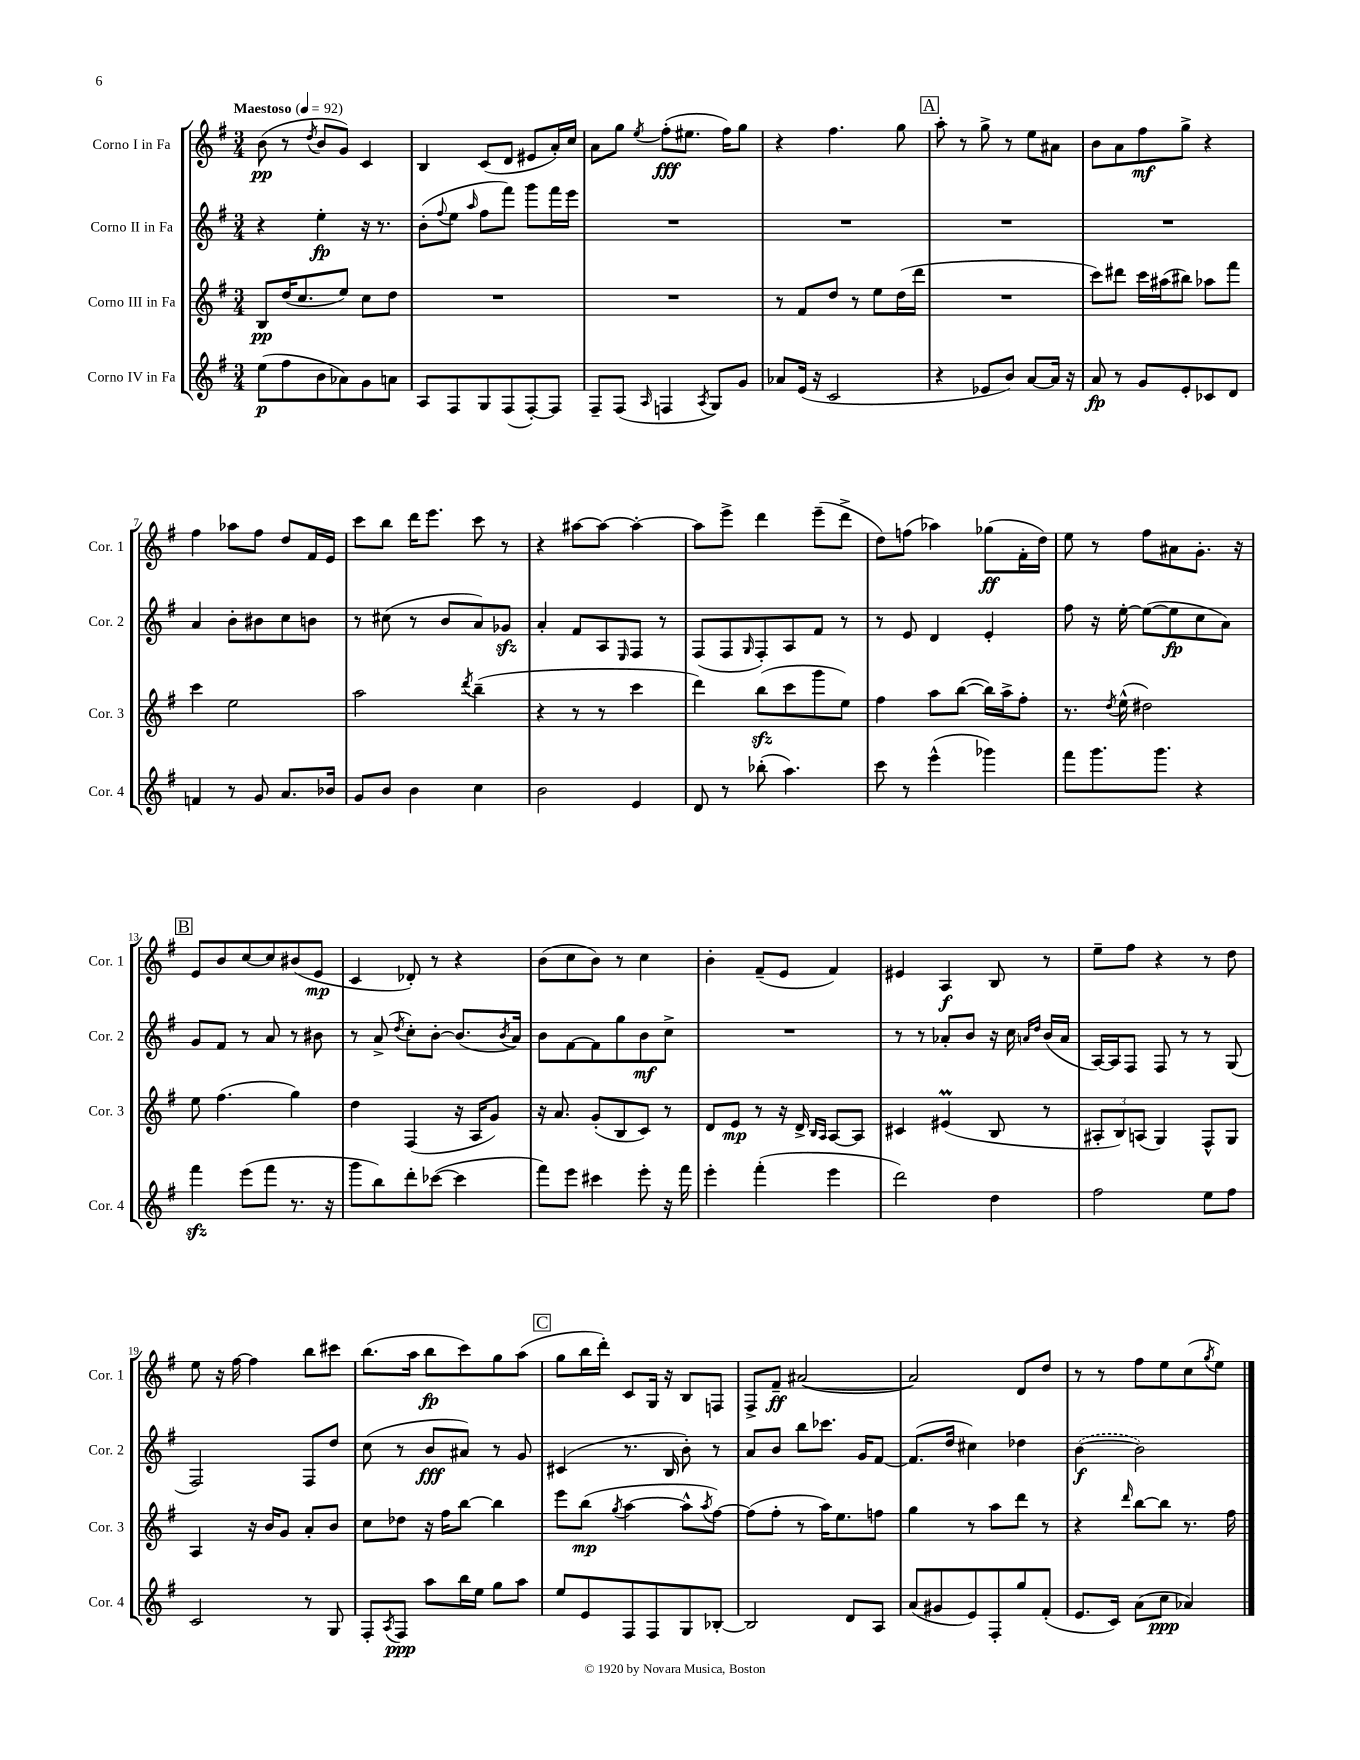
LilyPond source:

<<
\new StaffGroup <<
\new Staff = "s0" \with { instrumentName = "Corno I in Fa" shortInstrumentName = "Cor. 1" } {
    \clef treble \key g \major \numericTimeSignature \time 3/4 \tempo "Maestoso" 4 = 92
    b'8\pp( r8 \acciaccatura { d''8 } b'8 g'8) c'4 |
    b4 c'8( d'8 eis'8 a'16-.) c''16 |
    a'8 g''8 \acciaccatura { e''8 } fis''8-.\fff( eis''8. fis''16) g''8 |
    r4 fis''4. g''8 |
    \mark \markup { \box "A" } a''8-. r8 g''8-> r8 e''8 ais'8 |
    b'8 a'8 fis''8\mf g''8-> r4 |
    fis''4 aes''8 fis''8 d''8 fis'16 e'16 |
    c'''8 b''8 d'''16 e'''8. c'''8 r8 |
    r4 ais''8~ ais''8~ ais''4~-. |
    ais''8 e'''8-> d'''4 e'''8--( d'''8-> |
    d''8) f''8( aes''4) ges''8\ff( fis'16-. d''16) |
    e''8 r8 fis''8 ais'8 g'8.-. r16 |
    \mark \markup { \box "B" } e'8 b'8 c''8~ c''8 bis'8( e'8\mp |
    c'4 des'8-.) r8 r4 |
    b'8( c''8 b'8) r8 c''4 |
    b'4-. fis'8--( e'8 fis'4) |
    eis'4 a4\f b8 r8 |
    e''8-- fis''8 r4 r8 d''8 |
    e''8 r16 fis''16~ fis''4 b''8 cis'''8 |
    b''8.( a''16 b''8\fp c'''8) g''8 a''8( |
    \mark \markup { \box "C" } g''8 b''16 d'''16-.) c'8 g16 r16 b8 f8 |
    fis8-> fis'8--\ff ais'2~( |
    ais'2) d'8 d''8 |
    r8 r8 fis''8 e''8 c''8( \acciaccatura { g''8 } e''8) \bar "|." |
}
\new Staff = "s1" \with { instrumentName = "Corno II in Fa" shortInstrumentName = "Cor. 2" } {
    \clef treble \key g \major \numericTimeSignature \time 3/4
    r4 e''4-.\fp r16 r8. |
    b'8-.( \appoggiatura { fis''8 } e''8 \grace { a''16 } fis''8 fis'''8) g'''8 fis'''16 e'''16 |
    R2. |
    R2. |
    \mark \markup { \box "A" } R2. |
    R2. |
    a'4 b'8-. bis'8 c''8 b'8 |
    r8 cis''8( r8 b'8 a'8) ges'8\sfz |
    a'4-. fis'8 a8 \grace { e16 } fis8 r8 |
    fis8( fis8 \grace { g16 } fis8-.) a8 fis'8 r8 |
    r8 e'8 d'4 e'4-. |
    fis''8 r16 e''16~-. e''8~( e''8\fp c''8 a'8) |
    \mark \markup { \box "B" } g'8 fis'8 r8 a'8 r8 bis'8 |
    r8 a'8->( \acciaccatura { d''8 } c''8-.) b'8~-. b'8.( \acciaccatura { b'8 } a'16) |
    b'8 fis'8~ fis'8 g''8 b'8\mf c''8-> |
    R2. |
    r8 r8 aes'8-. b'8 r16 c''16 \grace { a'16 d''16 } b'16( a'16 |
    a16~) a16 fis8 fis8 r8 r8 g8( |
    fis2) fis8 d''8 |
    c''8( r8 b'8\fff ais'8) r8 g'8 |
    \mark \markup { \box "C" } cis'4( r8. b16 b'8-.) r8 |
    a'8 b'8 b''8 ces'''8. g'16 fis'8~ |
    fis'8.( d''16 cis''4) des''4 |
    \once \slurDashed b'4~\f( b'2) \bar "|." |
}
\new Staff = "s2" \with { instrumentName = "Corno III in Fa" shortInstrumentName = "Cor. 3" } {
    \clef treble \key g \major \numericTimeSignature \time 3/4
    b8\pp d''16( c''8. e''8) c''8 d''8 |
    R2. |
    R2. |
    r8 fis'8 d''8 r8 e''8 d''16( d'''16 |
    \mark \markup { \box "A" } R2. |
    c'''8) dis'''8 c'''16 ais''16( bis''8) aes''8 fis'''8 |
    c'''4 e''2 |
    a''2 \acciaccatura { d'''8 } b''4--( |
    r4 r8 r8 c'''4 |
    d'''4) b''8\sfz( c'''8 g'''8 e''8) |
    fis''4 a''8 b''8~( b''16) a''16-> fis''8-. |
    r8. \acciaccatura { d''8 } e''16-^( dis''2) |
    \mark \markup { \box "B" } e''8 fis''4.( g''4) |
    d''4 fis4( r16 a16 g'8) |
    r16 a'8. g'8-.( b8 c'8) r8 |
    d'8 e'8\mp r8 r16 d'16-> \grace { b16 a16 } a8~ a8 |
    cis'4 eis'4\prall( b8 r8 |
    \tuplet 3/2 { ais8-. b8) a8( } g4) fis8-^ g8 |
    a4 r16 b'16 g'8 a'8-. b'8 |
    c''8 des''8 r16 fis''16 b''8~ b''4 |
    \mark \markup { \box "C" } e'''8 b''8\mp( \acciaccatura { g''8 } a''4~ a''8-^ \acciaccatura { a''8 } fis''8~) |
    fis''8( fis''8-. r8 a''16) e''8. f''8 |
    g''4 r8 a''8 d'''8 r8 |
    r4 \grace { d'''16 } b''8~ b''8 r8. fis''16 \bar "|." |
}
\new Staff = "s3" \with { instrumentName = "Corno IV in Fa" shortInstrumentName = "Cor. 4" } {
    \clef treble \key g \major \numericTimeSignature \time 3/4
    e''8\p( fis''8 b'8 aes'8) g'8 a'8 |
    a8 fis8 g8 fis8( fis8~-.) fis8 |
    fis8-- fis8( \grace { a16 } f4 \acciaccatura { a8 } g8) g'8 |
    aes'8 e'16( r16 c'2 |
    \mark \markup { \box "A" } r4 ees'8 b'8) a'8~ a'16 r16 |
    a'8\fp r8 g'8 e'8-. ces'8 d'8 |
    f'4 r8 g'8 a'8. bes'16 |
    g'8 b'8 b'4 c''4 |
    b'2 e'4 |
    d'8 r8 bes''8-.( a''4.) |
    c'''8 r8 e'''4-^( ges'''4) |
    fis'''8 g'''8. g'''8. r4 |
    \mark \markup { \box "B" } fis'''4\sfz e'''8( fis'''8 r8. r16 |
    g'''8 b''8) d'''8-. ces'''8~( ces'''4 |
    fis'''8) e'''8 cis'''4 e'''8-. r16 fis'''16 |
    e'''4-. fis'''4-.( e'''4 |
    d'''2) d''4 |
    fis''2 e''8 fis''8 |
    c'2 r8 g8 |
    fis8-. \acciaccatura { a8 } fis8\ppp a''8 b''16 e''16 g''8 a''8 |
    \mark \markup { \box "C" } e''8 e'8 fis8 fis8 g8 bes8~-. |
    bes2 d'8 a8 |
    a'8( gis'8 e'8) fis8-. g''8 fis'8-.( |
    e'8. c'16) a'8( c''8\ppp aes'4) \bar "|." |
}
>>
>>
